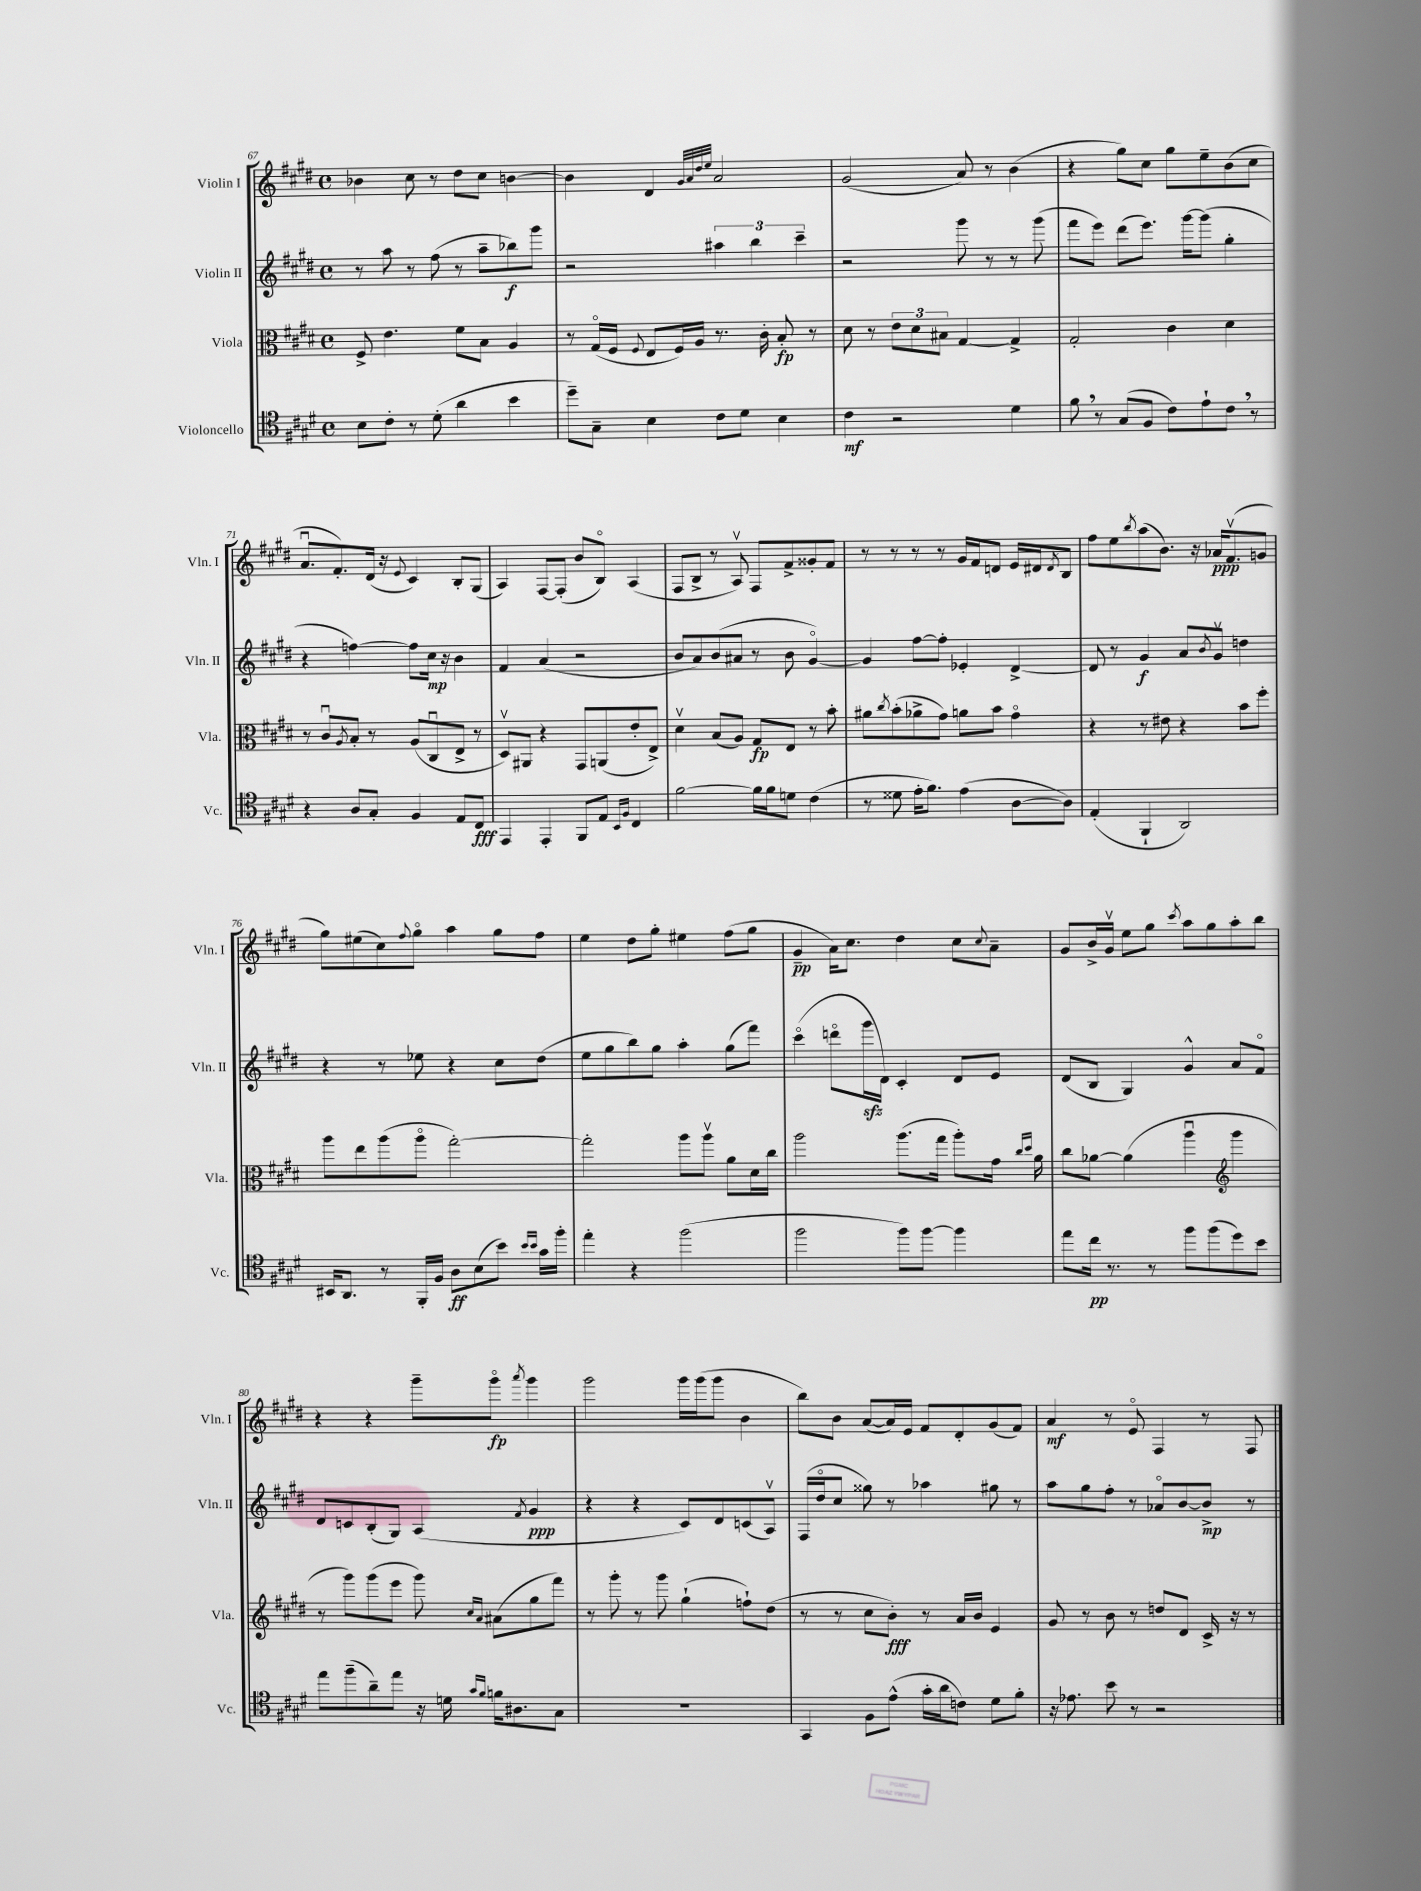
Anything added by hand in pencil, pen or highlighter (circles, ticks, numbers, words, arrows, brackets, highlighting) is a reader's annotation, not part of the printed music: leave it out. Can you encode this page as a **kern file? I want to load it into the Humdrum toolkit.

**kern	**dynam	**kern	**dynam	**kern	**dynam	**kern	**dynam
*part4	*part4	*part3	*part3	*part2	*part2	*part1	*part1
*staff4	*staff4	*staff3	*staff3	*staff2	*staff2	*staff1	*staff1
*I"Violoncello	*	*I"Viola	*	*I"Violin II	*	*I"Violin I	*
*I'Vc.	*	*I'Vla.	*	*I'Vln. II	*	*I'Vln. I	*
*clefC4	*	*clefC3	*	*clefG2	*	*clefG2	*
*k[f#c#g#d#]	*	*k[f#c#g#d#]	*	*k[f#c#g#d#]	*	*k[f#c#g#d#]	*
*M4/4	*	*M4/4	*	*M4/4	*	*M4/4	*
*met(c)	*	*met(c)	*	*met(c)	*	*met(c)	*
=67	=67	=67	=67	=67	=67	=67	=67
8B\L	.	8F#^/	.	8r	.	4b-X\	.
8c#'\J	.	4.e\	.	8aa\	.	.	.
8r	.	.	.	8r	.	8cc#\	.
(8d#'\	.	.	.	(8ff#\	.	8r	.
4a\	.	8f#\L	.	8r	.	8dd#\L	.
.	.	8B\J	.	8aa~\L	.	8cc#\J	.
4b\	.	4A/	.	8bb-X\)	f	[4bn\	.
.	.	.	.	8ggg#\J	.	.	.
=68	=68	=68	=68	=68	=68	=68	=68
8dd#~\L)	.	8r	.	2r	.	4b\]	.
8G#~\J	.	(16G#/LL	.	.	.	.	.
.	.	16F#/JJ	.	.	.	.	.
.	.	8qqF#/	.	.	.	.	.
4B\	.	8E/L	.	.	.	4d#/	.
.	.	16F#/L)	.	.	.	.	.
.	.	16A/JJ	.	.	.	.	.
.	.	.	.	.	.	32qqg#/LLL	.
.	.	.	.	.	.	32qqa/	.
.	.	.	.	.	.	32qqdd#/	.
.	.	.	.	.	.	32qqee/JJJ	.
8c#\L	.	8.r	.	6aa#X\	.	2a/	.
8d#\J	.	.	.	.	.	.	.
.	.	.	.	6bb\	.	.	.
.	.	16c#'\	.	.	.	.	.
4B\	.	8B'/	fp	.	.	.	.
.	.	.	.	6ccc#~\	.	.	.
.	.	8r	.	.	.	.	.
=69	=69	=69	=69	=69	=69	=69	=69
4c#\	mf	8d#\	.	2r	.	(2g#/	.
.	.	8r	.	.	.	.	.
2r	.	12e\L	.	.	.	.	.
.	.	12d#\	.	.	.	.	.
.	.	12B#X\J	.	.	.	.	.
.	.	[4G#/	.	8ggg#\	.	8a/)	.
.	.	.	.	8r	.	8r	.
4d#\	.	4G#^/]	.	8r	.	(4b\	.
.	.	.	.	(8ggg#\	.	.	.
=70	=70	=70	=70	=70	=70	=70	=70
8f#,\	.	2G#'/	.	8fff#\L	.	4r	.
8r	.	.	.	8eee\J)	.	.	.
(8G#/L	.	.	.	(8ddd#\L	.	8gg#\L)	.
8F#/J	.	.	.	8.eee\J)	.	8cc#\J	.
8c#\L)	.	4c#\	.	.	.	8gg#\L	.
.	.	.	.	[16ggg#\KL	.	.	.
8e`\	.	.	.	(8ggg#\J]	.	8ee~\	.
8c#,\J	.	4d#\	.	4gg#'\	.	(8b\	.
8r	.	.	.	.	.	8cc#\J	.
!!LO:LB:g=z
=71	=71	=71	=71	=71	=71	=71	=71
4r	.	8r	.	4r	.	8.au/L	.
.	.	8c#u/L	.	.	.	.	.
.	.	.	.	.	.	8.f#'/)	.
.	.	8qA/	.	.	.	.	.
8A/L	.	8B'/J	.	[4ffn\)	.	.	.
8G#'/J	.	8r	.	.	.	(16d#/Jk	.
.	.	.	.	.	.	16r	.
.	.	.	.	.	.	8qqe/	.
4F#/	.	(8A/L	.	8ff\L]	.	4c#/)	.
.	.	8C#u/	.	16cc#\Jk	mp	.	.
.	.	.	.	16r	.	.	.
8E/L	.	8E^/J	.	4b\	.	8B'/L	.
8C#/J	fff	8r	.	.	.	(8G#/J	.
=72	=72	=72	=72	=72	=72	=72	=72
4EE/	.	8D#v/L)	.	4f#/	.	4A/)	.
.	.	8AA#X/J	.	.	.	.	.
4EE'/	.	4r	.	(4a/	.	[8F#/L	.
.	.	.	.	.	.	(8F#'/J]	.
8FF#/L	.	8GG#/L	.	2r	.	8b/L	.
8E/J	.	(8AAn/	.	.	.	8B/J)	.
16qqBB/LL	.	.	.	.	.	.	.
16qqF#/JJ	.	.	.	.	.	.	.
4C#/	.	8e'/	.	.	.	(4A/	.
.	.	8E^/J)	.	.	.	.	.
=73	=73	=73	=73	=73	=73	=73	=73
[2f#\	.	4d#v\	.	8b/L	.	8F#/L	.
.	.	.	.	8a/)	.	8B^/J	.
.	.	(8B/L	.	(8b/	.	8r	.
.	.	8A/J)	.	8a#X/J	.	8Av/)	.
16f#\LL]	.	8G#/L	fp	8r	.	8F#/L	.
16f#\J	.	.	.	.	.	.	.
8dn\J	.	8E/J	.	8b\	.	8f#^/	.
(4c#\	.	8r	.	[4g#/)	.	8g##X'/	.
.	.	8b'\	.	.	.	8f#/J	.
=74	=74	=74	=74	=74	=74	=74	=74
8r	.	8a#X\L	.	4g#/]	.	8r	.
.	.	8qcc#/	.	.	.	.	.
8d##X\	.	(8b'\	.	.	.	8r	.
16e'\KL	.	8a-X^\	.	[8ff#\L	.	8r	.
8.f#\J)	.	.	.	.	.	.	.
.	.	8g#\J)	.	8ff#'\J]	.	8r	.
(4e\	.	8an\L	.	4e-X'/	.	16g#/LL	.
.	.	.	.	.	.	16f#/J	.
.	.	8b\J	.	.	.	8dn/J	.
[8A\L	.	4g#\	.	[4d#^/	.	16e/LL	.
.	.	.	.	.	.	16d#X/J	.
.	.	.	.	.	.	8qd#/	.
8A\J])	.	.	.	.	.	8B/J	.
=75	=75	=75	=75	=75	=75	=75	=75
(4E'/	.	4r	.	8d#/]	.	8ff#\L	.
.	.	.	.	8r	.	8ee\	.
.	.	.	.	.	.	8qbb/	.
4FF#`/	.	8r	.	4g#/	f	(8aa\	.
.	.	8e#X\	.	.	.	8.b\J)	.
2AA/)	.	4r	.	8a/L	.	.	.
.	.	.	.	.	.	16r	.
.	.	.	.	8qb/	.	.	.
.	.	.	.	8g#v/J	.	16a-X/KL	ppp
.	.	.	.	.	.	(8.f#v/	.
.	.	8b\L	.	4ddn\	.	.	.
.	.	8ff#'\J	.	.	.	8gn/J	.
!!LO:LB:g=z
=76	=76	=76	=76	=76	=76	=76	=76
16BB#X/KL	.	8aa\L	.	4r	.	8gg#\L)	.
8.AA/J	.	.	.	.	.	.	.
.	.	8ee\	.	.	.	(8ee#X\	.
8r	.	(8aa\	.	8r	.	8cc#\)	.
.	.	.	.	.	.	8qqff#/	.
16FF#'/LL	.	8aa\J	.	8ee-X\	.	8gg#\J	.
16F#/JJ	.	.	.	.	.	.	.
8A\L	ff	[2gg#'\)	.	4r	.	4aa\	.
(8B\	.	.	.	.	.	.	.
8b\J)	.	.	.	8cc#\L	.	8gg#\L	.
16qqb/LL	.	.	.	.	.	.	.
16qqb/JJ	.	.	.	.	.	.	.
16g#\LL	.	.	.	(8dd#\J	.	8ff#\J	.
16ff#'\JJ	.	.	.	.	.	.	.
=77	=77	=77	=77	=77	=77	=77	=77
4ee'\	.	2gg#'\]	.	8ee\L	.	4ee\	.
.	.	.	.	8gg#\	.	.	.
4r	.	.	.	8bb\)	.	8dd#\L	.
.	.	.	.	8gg#\J	.	8gg#'\J	.
(2ff#\	.	8aa\L	.	4aa'\	.	4ee#X\	.
.	.	8aav\J	.	.	.	.	.
.	.	8a\L	.	(8gg#\L	.	(8ff#\L	.
.	.	16d#\L	.	8fff#\J)	.	8gg#\J	.
.	.	16cc#\JJ	.	.	.	.	.
=78	=78	=78	=78	=78	=78	=78	=78
2ff#\	.	2aa\	.	(4ccc#\	.	4g#~/	pp
.	.	.	.	8dddn\L	.	16a\KL)	.
.	.	.	.	.	.	8.cc#\J	.
.	.	.	.	16ggg#zz\L	.	.	.
.	.	.	.	16d#\JJ)	.	.	.
8ff#\L)	.	(8.aa\L	.	4c#'/	.	4dd#\	.
[8ff#\J	.	.	.	.	.	.	.
.	.	16gg#\Jk	.	.	.	.	.
4ff#\]	.	8aa'\L)	.	8d#/L	.	8cc#\L	.
.	.	.	.	.	.	8qqcc#/	.
.	.	16g#\Jk	.	8e/J	.	8a~\J	.
.	.	16qqcc#/LL	.	.	.	.	.
.	.	16qqdd#/JJ	.	.	.	.	.
.	.	16a\	.	.	.	.	.
=79	=79	=79	=79	=79	=79	=79	=79
8ee\L	.	8cc#\L	.	(8d#/L	.	8g#/L	.
16cc#\Jk	pp	[8a-X\J	.	8B/J	.	16b^/L	.
8.r	.	.	.	.	.	16g#v/JJ	.
.	.	(4a-\]	.	4G#/)	.	8ee\L	.
8r	.	.	.	.	.	8gg#\J	.
.	.	.	.	.	.	8qccc#/	.
8ff#\L	.	4aau\	.	4g#^^/	.	8aa\L	.
(8ff#\	.	.	.	.	.	8gg#\	.
*	*	*clefG2	*	*	*	*	*
8dd#\)	.	4ggg#\	.	8a/L	.	8aa'\	.
8b\J	.	.	.	8f#/J	.	8bb\J	.
!!LO:LB:g=z
=80	=80	=80	=80	=80	=80	=80	=80
8ee\L	.	8r	.	8d#/L	.	4r	.
(8ff#~\	.	8ggg#\L)	.	8cn/	.	.	.
8a~\)	.	(8ggg#\	.	(8B'/	.	4r	.
8ee\J	.	8eee\J	.	8G#/J)	.	.	.
16r	.	8ggg#\)	.	(4A/	.	8ggg#~\L	.
16dn\	.	.	.	.	.	.	.
16qqg#/LL	.	16qqcc#/LL	.	.	.	.	.
16qqf#/JJ	.	16qqa/JJ	.	.	.	.	.
16fn\KL	.	(8a#X\L	.	.	.	8ggg#\J	fp
8.A#X\	.	.	.	.	.	.	.
.	.	.	.	8qf#/	.	8qaaa/	.
.	.	8gg#\	.	4g#/	ppp	4ggg#\	.
8G#\J	.	8fff#\J)	.	.	.	.	.
=81	=81	=81	=81	=81	=81	=81	=81
1r	.	8r	.	4r	.	2ggg#\	.
.	.	8ggg#'\	.	.	.	.	.
.	.	8r	.	4r	.	.	.
.	.	8ggg#\	.	.	.	.	.
.	.	(4gg#`\	.	8c#/L)	.	16ggg#\LL	.
.	.	.	.	.	.	(16ggg#\J	.
.	.	.	.	8d#/	.	8ggg#\J	.
.	.	8ffn`\L)	.	(8cn/	.	4b\	.
.	.	(8dd#\J	.	8Av/J)	.	.	.
=82	=82	=82	=82	=82	=82	=82	=82
4GG#/	.	8r	.	(16F#/LL	.	8bb\L)	.
.	.	.	.	16dd#/J	.	.	.
.	.	8r	.	8cc#/J	.	8b\J	.
8F#\L	.	8cc#\L	.	8gg##X\)	.	([8a/L	.
(8e^^\J	.	8b'\J)	fff	8r	.	16a/L])	.
.	.	.	.	.	.	16e/JJ	.
16g#'\LL	.	8r	.	4aa-X\	.	8f#/L	.
16a\J	.	.	.	.	.	.	.
8cn\J)	.	16a/LL	.	.	.	8d#'/	.
.	.	16b/JJ	.	.	.	.	.
8d#\L	.	4e/	.	8gg#X\	.	(8g#/	.
8f#'\J	.	.	.	8r	.	8f#/J)	.
=83	=83	=83	=83	=83	=83	=83	=83
16r	.	8g#/	.	8aa\L	.	4a/	mf
8.e-X\	.	.	.	.	.	.	.
.	.	8r	.	8gg#\	.	.	.
8b\	.	8b\	.	8ff#'\J	.	8r	.
8r	.	8r	.	8r	.	8e/	.
2r	.	8ddn/L	.	8a-X/L	.	4F#/	.
.	.	8d#/J	.	[8b/	.	.	.
.	.	16c#^/	.	8b^/J]	mp	8r	.
.	.	16r	.	.	.	.	.
.	.	8r	.	8r	.	8F#/	.
==	==	==	==	==	==	==	==
*-	*-	*-	*-	*-	*-	*-	*-
